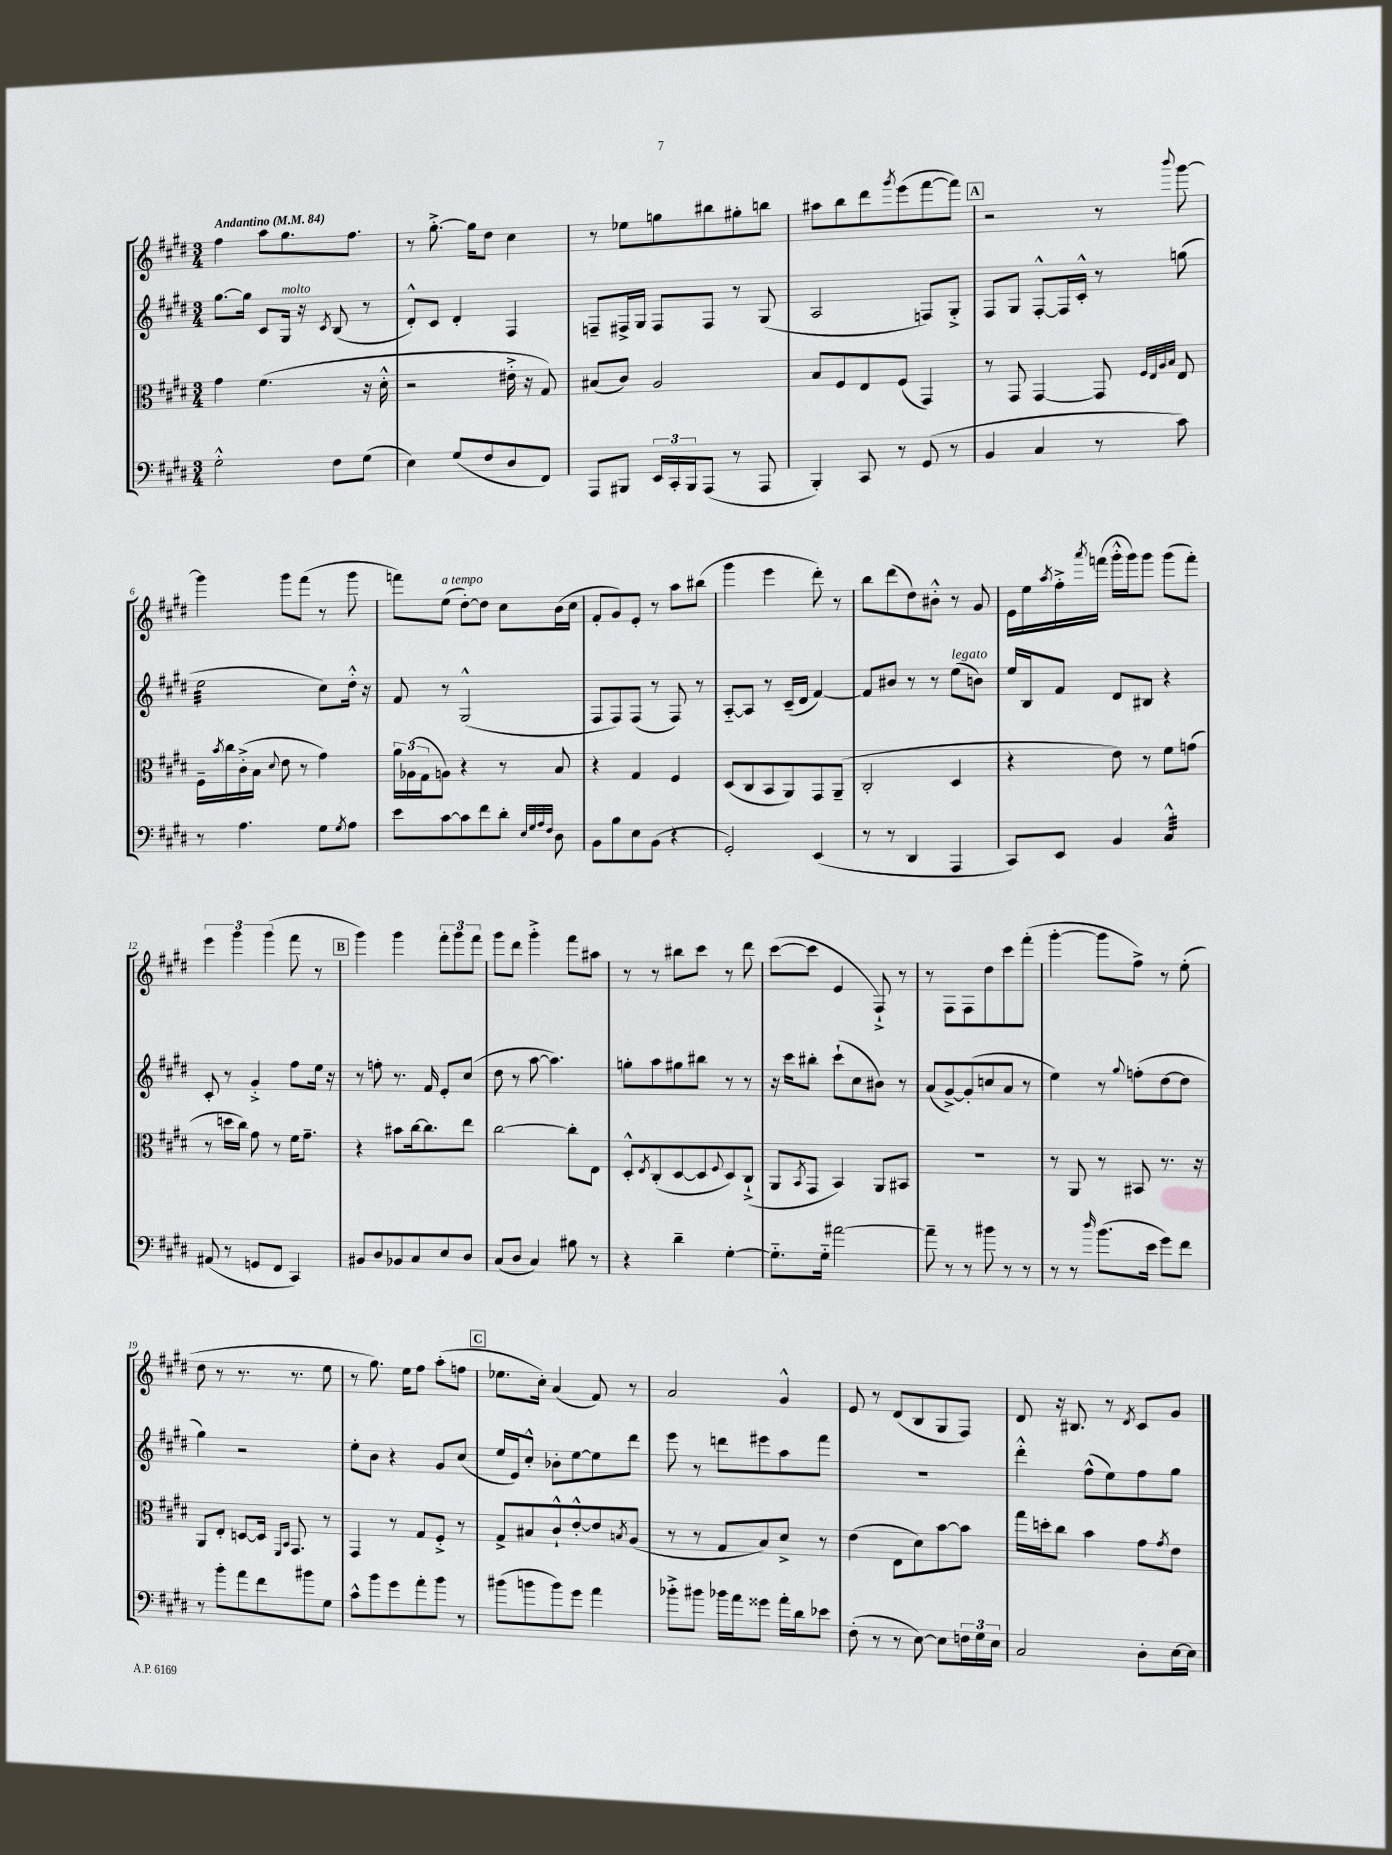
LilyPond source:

<<
\new StaffGroup <<
\new Staff = "s0" {
    \clef treble \key e \major \numericTimeSignature \time 3/4 \tempo "Andantino" 4 = 84
    fis''4 a''8 gis''8. fis''8. |
    r8 gis''8.~-.-> gis''16 dis''8 cis''4 |
    r8 ees''8 g''8 bis''8 gis''8-. b''8 |
    ais''8 b''8 dis'''8 \acciaccatura { gis'''8 } e'''8( fis'''8~ fis'''8) |
    \mark \markup { \box "A" } r2 r8 \appoggiatura { b'''8 } gis'''8~ |
    gis'''4 gis'''8 fis'''8( r8 gis'''8 |
    f'''8) e''8^\markup { \italic "a tempo" }( dis''8~-.) dis''8 cis''8 b'16( cis''16 |
    fis'8-. gis'8) e'8-. r8 a''8 bis''8( |
    gis'''4 e'''4 dis'''8-.) r8 |
    b''8 dis'''8( dis''8) bis'8-.-^ r8 gis'8 |
    e'16 e''16 \acciaccatura { a''8 } fis''16-.-> \acciaccatura { a'''8 } f'''16( gis'''16-.-^ gis'''16) gis'''8 gis'''8( f'''8-.) |
    \tuplet 3/2 { e'''4 gis'''4 gis'''4( } fis'''8 r8 |
    \mark \markup { \box "B" } gis'''4) gis'''4 \tuplet 3/2 { fis'''8-. gis'''8 fis'''8 } |
    gis'''8 dis'''8 gis'''4-.-> fis'''8 ais''8 |
    r8 r8 bis''8 cis'''8 r8 dis'''8 |
    cis'''8~( cis'''8 e'4 fis8-!->) r8 |
    r8 fis8 fis8 dis''8 cis'''8 fis'''8-.( |
    gis'''4~-. gis'''8 fis''8->) r8 e''8-.( |
    dis''8 r8 r8. r8. e''8 |
    r8 gis''8.) e''16 fis''8 a''8-.( f''8 |
    \mark \markup { \box "C" } ees''8. cis''16-.) a'4( fis'8) r8 |
    a'2 gis'4-^ |
    e'8 r8 dis'8( b8 gis8 fis8) |
    dis'8 r16 bis8. r8 \acciaccatura { dis'8 } cis'8 gis'8 \bar "|." |
}
\new Staff = "s1" {
    \clef treble \key e \major \numericTimeSignature \time 3/4
    gis''8.~ gis''16 cis'8 gis16^\markup { \italic "molto" } r16 \acciaccatura { cis'8 } b8( r8 |
    dis'8-.-^) cis'8 dis'4-. fis4 |
    f8-- fis16-> gis16 fis8 fis8 r8 gis8( |
    a2 f8) gis8-.-> |
    \mark \markup { \box "A" } fis8 gis8 fis8~-.-^ fis16 cis'16-.-^ r8 g''8( |
    e''2:32 cis''8) dis''16-.-^ r16 |
    fis'8 r8 gis2-^( |
    fis8 fis8) fis8( r8 fis8) r8 |
    a8~-_ a8 r8 cis'16--( dis'16 fis'4~) |
    fis'8 bis'8 r8 r8 e''8^\markup { \italic "legato" }( b'8) |
    e''16 b16 fis'8 dis'8 bis8 r4 |
    cis'8-. r8 gis'4-.-> fis''8 e''16 r16 |
    \mark \markup { \box "B" } r8 f''8-. r8. fis'16 e'8-. cis''8( |
    dis''8 r8 a''8~ a''4.) |
    g''8-. a''8 gis''8 bis''8 r8 r8 |
    r16 cis'''16 bis''8-. cis'''8-!( cis''8 bis'8) r8 |
    a'8( gis'8~->) gis'8-.( c''8 a'8 r8 |
    e''4) r8 \appoggiatura { gis''8 } f''8-.( dis''8~ dis''8 |
    gis''4) r2 |
    e''8-. b'8 r4 gis'8 cis''8( |
    \mark \markup { \box "C" } e''16 e'16) cis''8-.-^ bes'8-. e''8~ e''8 dis'''8 |
    e'''8 r8 d'''8 eis'''8 a''8 fis'''8 |
    R2. |
    dis'''4-.-^ fis''8-^( e''8) fis''8 gis''8 \bar "|." |
}
\new Staff = "s2" {
    \clef alto \key e \major \numericTimeSignature \time 3/4
    gis'4 fis'4.( r16 dis'16-.-^ |
    r2 eis'16-.-> r16 gis8) |
    bis8( cis'8) a2 |
    b8 fis8 e8 fis8( gis,4) |
    \mark \markup { \box "A" } r8 gis,8 gis,4~ gis,8 \grace { fis32 e32 a32 b32 } e8 |
    fis16-- \acciaccatura { b'8 } cis''16 cis'16-.->( b16 \appoggiatura { dis'8 } e'8 r8 gis'4) |
    \tuplet 3/2 { a'16 aes16( gis16 } a8) r4 r8 b8 |
    r4 gis4 fis4 |
    dis8( cis8 b,8 a,8) gis,8 a,8--( |
    cis2-. dis4 |
    r4 e'8) r8 fis'8 g'8( |
    r8 d''16 cis''16) gis'8 r8 fis'16 gis'8.-- |
    \mark \markup { \box "B" } r4 bis'8 cis''16~ cis''8. e''8 |
    cis''2~ cis''8-. e8 |
    dis8-.-^ \acciaccatura { e8 } cis8-.( dis8~ dis8 \appoggiatura { fis8 } dis8) cis8-!->( |
    a,8 \acciaccatura { b,8 } gis,8 b,4) a,8 bis,8 |
    R2. |
    r8 a,8 r8 bis,8 r8. r16 |
    a,8 e8-. d8~ d16 \grace { fis,16 b,16 } gis,8. r8 |
    gis,4 r8 gis8 fis8-.-> r8 |
    \mark \markup { \box "C" } gis8-> bis8 cis'8-!-^ e'8~-.-^ e'8 \acciaccatura { b8 } a8( |
    r8 r8 gis8 b8) dis'8-> r8 |
    e'4( e8 dis'8) b'8~ b'8 |
    gis''16 d''16-. cis''8 b'4 gis'8 \acciaccatura { gis'8 } e'8 \bar "|." |
}
\new Staff = "s3" {
    \clef bass \key e \major \numericTimeSignature \time 3/4
    gis2-.-^ fis8 gis8( |
    e4) gis8( fis8 dis8 fis,8) |
    a,,8 bis,,8 \tuplet 3/2 { e,16 cis,16-. bis,,16 } a,,8( r8 a,,8 |
    b,,4-.) cis,8 r8 gis,8( r8 |
    \mark \markup { \box "A" } b,4 cis4 r8 cis'8) |
    r8 a4. gis8 \acciaccatura { gis8 } a8 |
    e'8 cis'8~ cis'8 fis'8 dis'8-. \grace { e32 gis32 a32 fis32 } dis8 |
    b,8 b8 e8 b,8( r4 |
    gis,2-.) e,4( |
    r8 r8 dis,4 a,,4 |
    cis,8) e,8 b,4 cis4:32-^ |
    ais,8( r8 g,8 fis,8 cis,4) |
    \mark \markup { \box "B" } bis,8 dis8 bes,8 cis8 e8 dis8 |
    cis8( dis8 cis4) bis8 r8 |
    r4 dis'4-- gis4~-. |
    gis8.-_ gis16-_ ais'2~ |
    ais'8-- r8 r8 bis'8 r8 r8 |
    r8 r8 \grace { dis''16 } b'8.( e'16 gis'8) fis'8 |
    r8 b'8-. a'8 fis'8 bis'8 gis8 |
    cis'8-^ b'8 gis'8 a'8-. b'8 r8 |
    \mark \markup { \box "C" } bis'8( b'8 b'8) gis'8 a'4 |
    bes'8-.-> bis'8 bes'16 a'16 gisis'8 a'16-. dis'16 ees'8 |
    fis8-.( r8 r8 e8~) e8 \tuplet 3/2 { f16 gis16 e16 } |
    cis2 dis8-. e16~ e16 \bar "|." |
}
>>
>>
